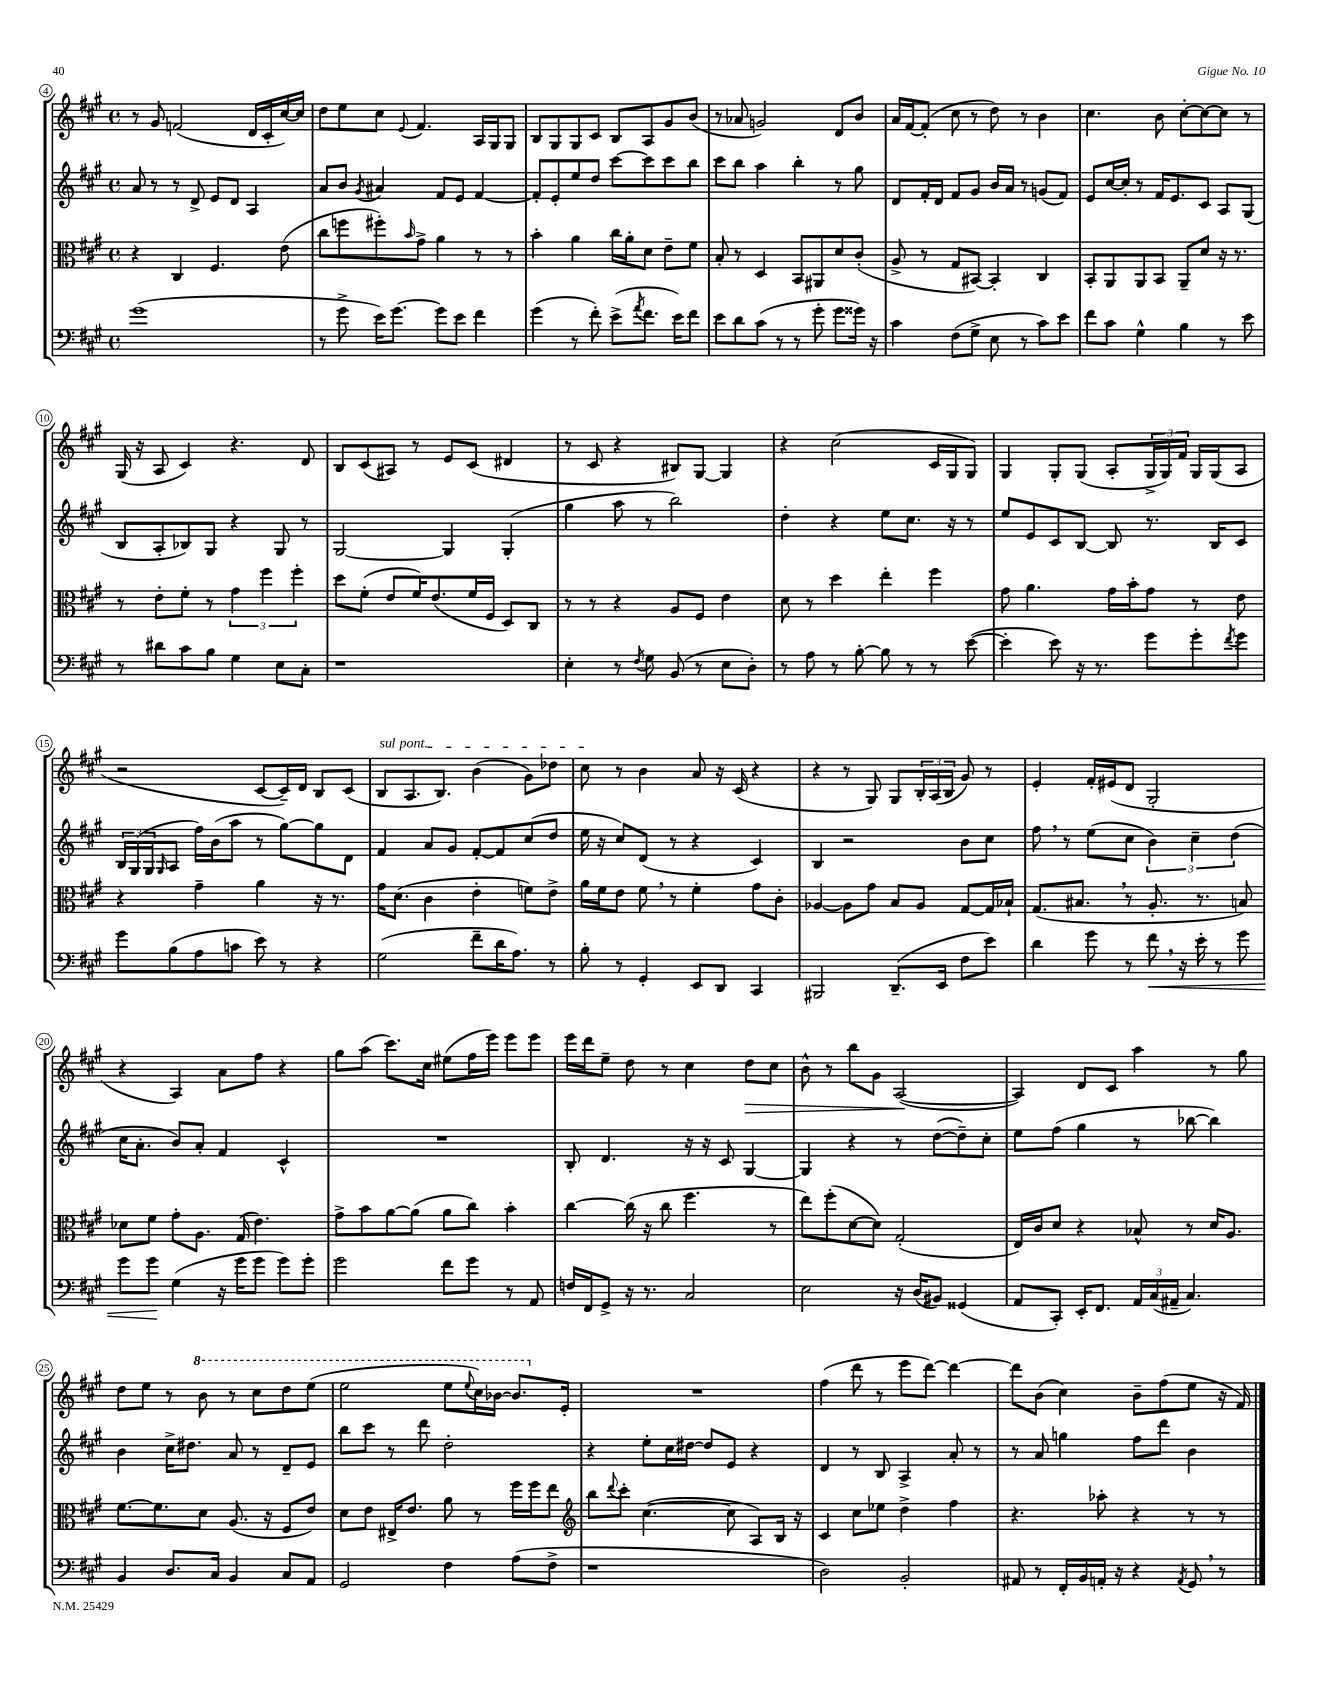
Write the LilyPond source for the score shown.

<<
\new StaffGroup <<
\new Staff = "s0" {
    \clef treble \key a \major \defaultTimeSignature \time 4/4
    r8 gis'8 f'2( d'16 cis'16-. cis''16~) cis''16 |
    d''8 e''8 cis''8 \appoggiatura { e'8 } fis'4. a16 gis16 gis8 |
    b8 gis8 gis8 cis'8 b8 a8 gis'8 b'8( |
    r8 aes'8 g'2) d'8 b'8 |
    a'16 fis'16~ fis'8-.( cis''8 r8 d''8) r8 b'4 |
    cis''4. b'8 cis''8~-. cis''8~ cis''8 r8 |
    gis16( r16 a8 cis'4) r4. d'8 |
    b8 cis'8( ais8) r8 e'8 cis'8( dis'4 |
    r8 cis'8 r4 bis8) gis8~ gis4 |
    r4 cis''2( cis'16 gis16 gis8) |
    gis4 gis8-. gis8( a8-. \tuplet 3/2 { gis16-> gis16) fis'16 } gis16 gis16( a8 |
    r2 cis'8~ cis'16--) d'16 b8 cis'8( |
    \once \override TextSpanner.bound-details.left.text = \markup { \italic "sul pont." } b8\startTextSpan a8. b8.) b'4( gis'8) des''8 |
    cis''8\stopTextSpan r8 b'4 a'8 r16 cis'16( r4 |
    r4 r8 gis8) gis8 \tuplet 3/2 { b16-. a16( b16 } gis'8) r8 |
    e'4-. fis'16-. eis'16( d'8 gis2-. |
    r4 a4) a'8 fis''8 r4 |
    gis''8 a''8( cis'''8.) cis''16 eis''8( fis''16 e'''16) e'''8 e'''8 |
    e'''16 d'''16 e''8-- d''8 r8 cis''4 d''8\> cis''8 |
    b'8-^ r8 b''8 gis'8 a2~\!( |
    a4) d'8 cis'8 a''4 r8 gis''8 |
    d''8 e''8 r8 \ottava #1 b''8 r8 cis'''8 d'''8 e'''8( |
    e'''2 e'''8 \appoggiatura { e'''8 } cis'''16) bes''16~ bes''8. \ottava #0 e'16-. |
    R1 |
    fis''4( d'''8 r8 e'''8 d'''8~) d'''4~ |
    d'''8 b'8( cis''4) b'8-- fis''8( e''8 r16 fis'16) \bar "|." |
}
\new Staff = "s1" {
    \clef treble \key a \major \defaultTimeSignature \time 4/4
    a'8 r8 r8 d'8-> e'8 d'8 a4 |
    a'8 b'8 \acciaccatura { gis'8 } ais'4 fis'8 e'8 fis'4~ |
    fis'8-. e'8-. e''8 d''8 cis'''8~ cis'''8 cis'''8 b''8 |
    cis'''8 b''8 a''4 b''4-. r8 gis''8 |
    d'8 fis'16-. d'16 fis'8 gis'8 b'16 a'16 r8 g'8( fis'8) |
    e'8 cis''16~ cis''16-. r8 fis'16 e'8. cis'8 a8 gis8( |
    b8 a8-. bes8) gis8 r4 gis8 r8 |
    gis2~ gis4 gis4-.( |
    gis''4 a''8 r8 b''2) |
    d''4-. r4 e''8 cis''8. r16 r8 |
    e''8 e'8 cis'8 b8~ b8 r8. b16 cis'8 |
    \tuplet 3/2 { b16 gis16( gis16 } \grace { gis16 } a8 fis''16) b'16( a''8 r8 gis''8~) gis''8 d'8 |
    fis'4 a'8 gis'8 fis'8~-. fis'8 cis''8( d''8 |
    e''16 r16 cis''8) d'8( r8 r4 cis'4) |
    b4 r2 b'8 cis''8 |
    fis''8 \breathe r8 e''8( cis''8 \tuplet 3/2 { b'4) cis''4-- d''4( } |
    cis''16 a'8.-. b'8) a'8-. fis'4 cis'4-^ |
    R1 |
    b8-. d'4. r16 r16 cis'8 gis4~ |
    gis4 r4 r8 d''8~( d''8--) cis''8-. |
    e''8 fis''8( gis''4 r8 bes''8~ bes''4) |
    b'4 cis''16-> dis''8. a'8 r8 d'8-- e'8 |
    b''8 cis'''8 r8 d'''8 d''2-. |
    r4 e''8-. cis''16 dis''16~ dis''8 e'8 r4 |
    d'4 r8 b8 a4-> a'8-. r8 |
    r8 a'8 g''4 fis''8 d'''8 b'4 \bar "|." |
}
\new Staff = "s2" {
    \clef alto \key a \major \defaultTimeSignature \time 4/4
    r4 cis4 fis4. e'8( |
    cis''8 f''8 fis''8-.) \grace { b'16 } gis'8-> a'4 r8 r8 |
    b'4-. a'4 cis''16 a'16-. d'8 e'8-- fis'8 |
    b8-. r8 d4 b,8 ais,8 d'8 cis'8-.( |
    a8-> r8 gis8 bis,8~) bis,4-. cis4 |
    b,8-. a,8 a,8 b,8 a,8-- d'8 r16 r8. |
    r8 e'8-. fis'8-. r8 \tuplet 3/2 { gis'4 fis''4 fis''4-. } |
    d''8 fis'8-.( e'8 fis'16) e'8.( fis'16 fis16 d8) cis8 |
    r8 r8 r4 a8 fis8 e'4 |
    d'8 r8 d''4 e''4-. fis''4 |
    gis'8 a'4. gis'16 b'16-. gis'8 r8 e'8 |
    r4 gis'4-- a'4 r16 r8. |
    gis'16 d'8.( cis'4 e'4-. f'8) e'8-> |
    a'16 fis'16 e'8 fis'8 \breathe r8 fis'4-. gis'8 cis'8-. |
    aes4~ aes8 gis'8 b8 aes8 gis8~ gis16 bes16-! |
    gis8.( bis8. \breathe r8 a8.-. r8. b8) |
    des'8 fis'8 gis'8-. a8. gis16( e'4.) |
    gis'8-> b'8 a'8~ a'8( a'8 cis''8) b'4-. |
    cis''4~ cis''16( r16 cis''8 fis''4. r8 |
    e''8) fis''8-.( d'8~ d'8) gis2-.( |
    e16) cis'16 d'8 r4 bes8-^ r8 d'16 a8. |
    fis'8.~ fis'8. d'8 a8.( r16 fis8 e'8) |
    d'8 e'8 eis16-> e'8. a'8 r8 fis''16 fis''16 e''8 |
    \clef treble b''8 \appoggiatura { d'''8 } cis'''8-. cis''4.~( cis''8 a8) b16 r16 |
    cis'4 cis''8 ees''8 d''4-> fis''4 |
    r4. aes''8-. r4 r8 r8 \bar "|." |
}
\new Staff = "s3" {
    \clef bass \key a \major \defaultTimeSignature \time 4/4
    gis'1( |
    r8 gis'8-> e'16) gis'8.~ gis'8 e'8 fis'4 |
    gis'4( r8 fis'8-.) e'8->( \acciaccatura { a'8 } fis'8. e'16) fis'8 |
    e'8 d'8 cis'8( r8 r8 gis'8-. gis'8 gisis'16) r16 |
    cis'4 fis8( gis8-> e8 r8 cis'8) e'8 |
    fis'8 cis'8 gis4-^ b4 r8 e'8 |
    r8 dis'8 cis'8 b8 gis4 e8 cis8-. |
    r1 |
    e4-. r8 \acciaccatura { fis8 } gis8 b,8( r8 e8 d8-.) |
    r8 a8 r8 b8~-. b8 r8 r8 e'8~( |
    e'4-. e'8) r16 r8. gis'8 gis'8-. \acciaccatura { fis'8 } gis'8 |
    gis'8 b8( a8 c'8 e'8) r8 r4 |
    gis2( fis'8-- d'16 a8.) r8 |
    b8-. r8 gis,4-. e,8 d,8 cis,4 |
    bis,,2 d,8.--( e,16 fis8 e'8) |
    d'4 gis'8 r8 fis'8\< \breathe r16 e'16-. r8 gis'8 |
    gis'8 gis'8\! gis4( r16 gis'16 gis'8 gis'8) gis'8-. |
    gis'2 fis'8 gis'8 r8 a,8 |
    f16 fis,16 gis,8-> r16 r8. cis2 |
    e2 r16 d16( bis,8) gisis,4( |
    a,8 cis,8-.) e,16-. fis,8. \tuplet 3/2 { a,16 cis16( ais,16-- } cis4.) |
    b,4 d8. cis16 b,4 cis8 a,8 |
    gis,2 fis4 a8( fis8-> |
    r1 |
    d2) b,2-. |
    ais,8 r8 fis,16-. b,16 a,16-. r16 r4 \acciaccatura { a,8 } gis,8 \breathe r8 \bar "|." |
}
>>
>>
\layout { \context { \Score currentBarNumber = #4 \override BarNumber.stencil = #(make-stencil-circler 0.1 0.3 ly:text-interface::print) } }
